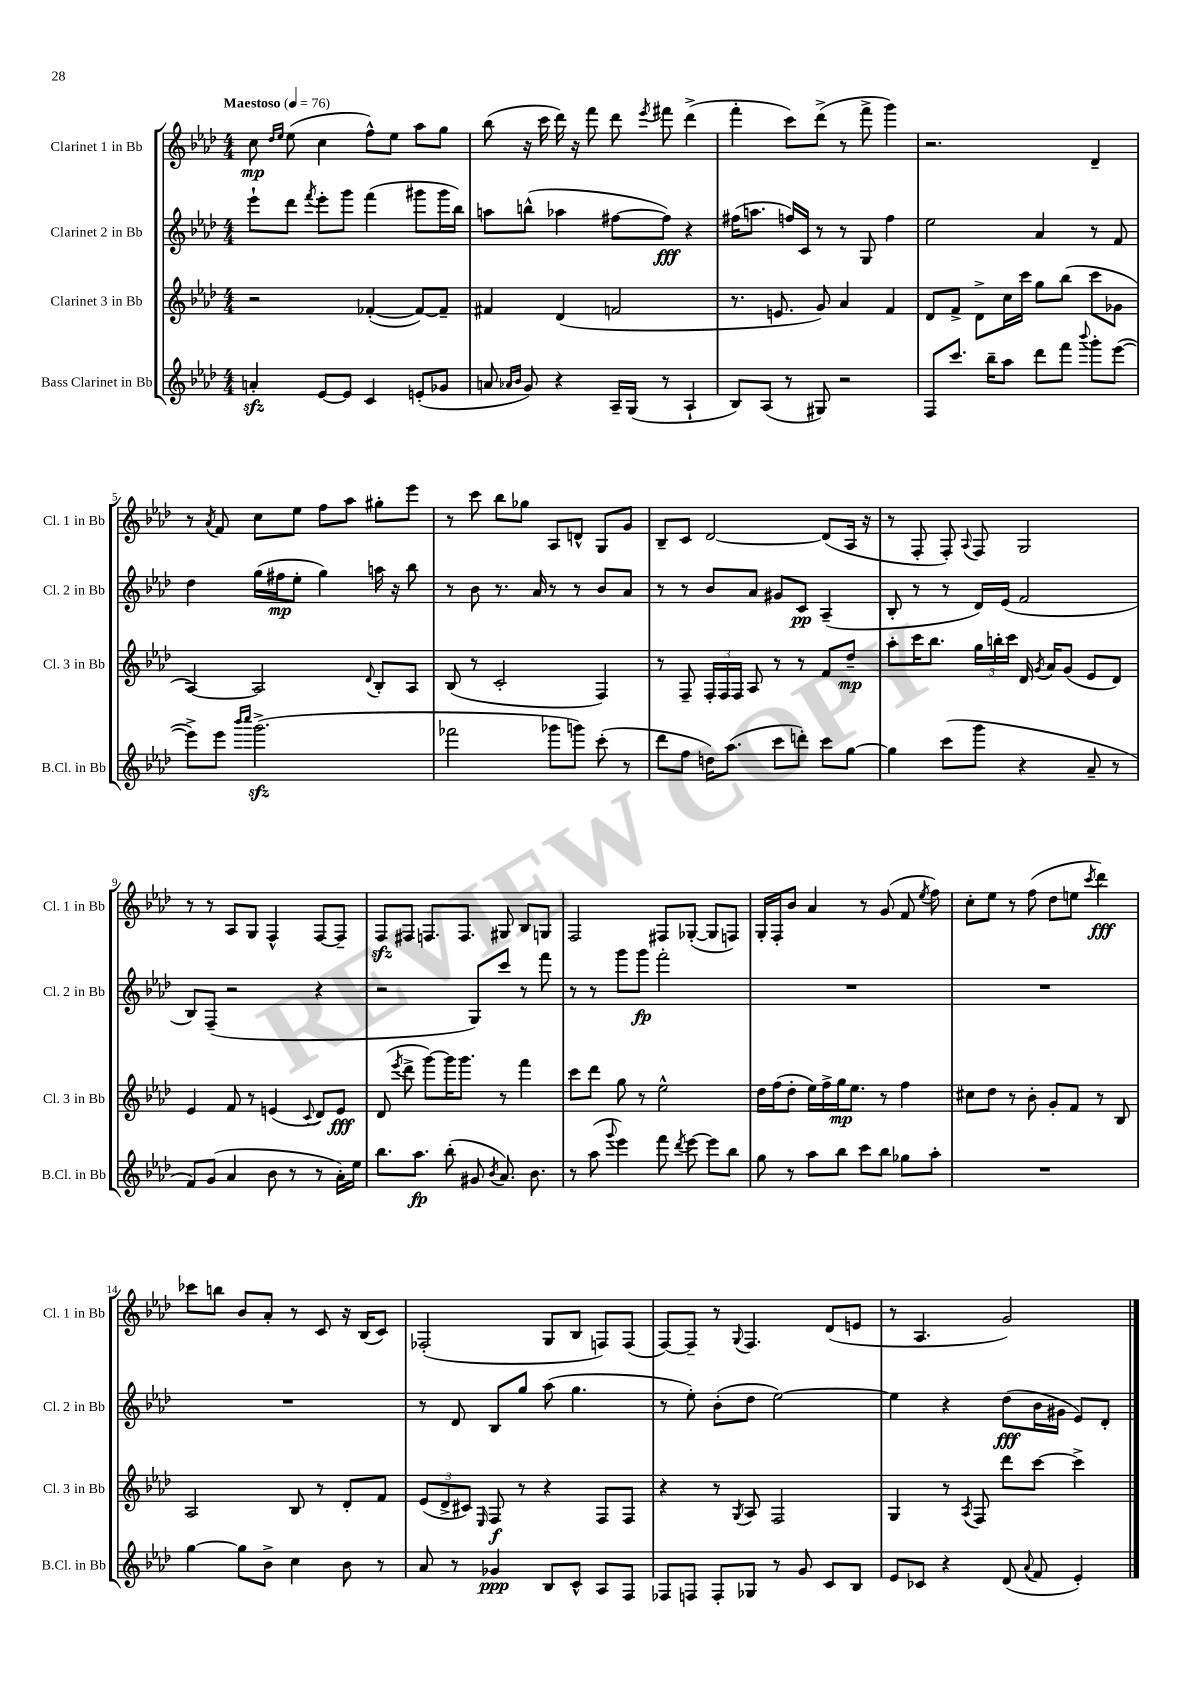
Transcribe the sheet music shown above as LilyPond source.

<<
\new StaffGroup <<
\new Staff = "s0" \with { instrumentName = "Clarinet 1 in Bb" shortInstrumentName = "Cl. 1 in Bb" } {
    \clef treble \key aes \major \numericTimeSignature \time 4/4 \tempo "Maestoso" 4 = 76
    \autoBeamOff c''8\mp \grace { des''16[ ees''16] } ees''8( c''4 f''8[-^) ees''8] aes''8[ g''8] |
    bes''8( r16 c'''16 des'''16) r16 f'''8 des'''8 \acciaccatura { ees'''8 } fis'''8 des'''4->( |
    f'''4-. c'''8[) des'''8]->( r8 f'''8-> g'''4) |
    r2. des'4-- |
    r8 \acciaccatura { aes'8 } f'8 c''8[ ees''8] f''8[ aes''8] gis''8[-. ees'''8] |
    r8 c'''8 bes''8[ ges''8] aes8[ d'8]-^ g8[ g'8] |
    bes8[-- c'8] des'2~ des'8[( aes16] r16 |
    r8 f8-. f8-.) \appoggiatura { aes8 } f8 g2 |
    r8 r8 aes8[ g8] f4-^ f8[~ f8]-- |
    f8[\sfz fis8] f8.[ f8.] gis8 bes8[ g8] |
    f2 fis8[ ges8]~-.( ges8[ f8]) |
    g16[-. f16-. bes'8] aes'4 r8 g'8( f'8 \acciaccatura { ees''8 } f''8) |
    c''8[-. ees''8] r8 f''8( des''8[ e''8] \acciaccatura { c'''8 } des'''4\fff) |
    ces'''8[ b''8] bes'8[ aes'8]-. r8 c'8 r16 bes16[( c'8]) |
    fes2-.( g8[ bes8] f8[) f8]( |
    f8[~) f8]-- r8 \appoggiatura { g8 } f4. des'8[( e'8] |
    r8 aes4. g'2) \bar "|." |
}
\new Staff = "s1" \with { instrumentName = "Clarinet 2 in Bb" shortInstrumentName = "Cl. 2 in Bb" } {
    \clef treble \key aes \major \numericTimeSignature \time 4/4
    \autoBeamOff ees'''8[-! des'''8] \acciaccatura { f'''8 } ees'''8[-. g'''8] f'''4( gis'''8[ gis'''16 bes''16]) |
    a''8[ b''8]-^( aes''4 fis''8[~ fis''8]\fff) r4 |
    fis''16[( a''8.] f''16[) c'16] r8 r8 g8 f''4 |
    ees''2 aes'4 r8 f'8 |
    des''4 g''16[( fis''16\mp ees''8]-. g''4) a''16 r16 bes''8 |
    r8 bes'8 r8. aes'16 r8 r8 bes'8[ aes'8] |
    r8 r8 bes'8[ aes'8] gis'8[ c'8]\pp aes4--( |
    bes8-. r8 r8 des'16[) ees'16]( f'2 |
    bes8[) f8]--( r2 r4 |
    r2 g8[) c'''8] r8 f'''8 |
    r8 r8 g'''8[ g'''8]\fp f'''2-. |
    R1 |
    R1 |
    R1 |
    r8 des'8 bes8[ g''8] aes''8( g''4. |
    r8 ees''8-.) bes'8[-.( des''8] ees''2~) |
    ees''4 r4 des''8[\fff( bes'16 gis'16] ees'8[) des'8]-. \bar "|." |
}
\new Staff = "s2" \with { instrumentName = "Clarinet 3 in Bb" shortInstrumentName = "Cl. 3 in Bb" } {
    \clef treble \key aes \major \numericTimeSignature \time 4/4
    \autoBeamOff r2 fes'4~-.( fes'8[~) fes'8]-- |
    fis'4 des'4( f'2 |
    r8. e'8. g'8) aes'4 f'4 |
    des'8[ f'8]-> des'8[-> c''16 c'''16] g''8[ bes''8]( c'''8[ ges'8] |
    aes4~) aes2 \appoggiatura { des'8 } bes8[-. aes8] |
    bes8( r8 c'2-. f4) |
    r8 f8-- \tuplet 3/2 { f16[-. f16 f16] } aes8 r8 r8 f'8[ des''8]--\mp |
    aes''8[-. c'''16 bes''8.] \tuplet 3/2 { g''16[ b''16-. c'''16] } des'16 \acciaccatura { g'8 } aes'16[ g'8]( ees'8[ des'8]) |
    ees'4 f'8 r8 e'4( \appoggiatura { c'8 } des'8[) e'8]\fff |
    des'8( \acciaccatura { ees'''8 } des'''8-> g'''8[~) g'''16 g'''8.] r8 f'''4 |
    c'''8[ des'''8] g''8 r8 ees''2-^ |
    des''16[ f''16( des''8]-. ees''16[) f''16-> g''16\mp ees''8.] r8 f''4 |
    cis''8[ des''8] r8 bes'8-. g'8[-. f'8] r8 bes8 |
    aes2 bes8 r8 des'8[-. f'8] |
    \tuplet 3/2 { ees'8[( des'8-> cis'8]) } \grace { ees16 } f8\f r8 r4 f8[ f8] |
    r4 r8 \acciaccatura { g8 } aes8 f2 |
    g4 r8 \acciaccatura { aes8 } f8 des'''8[ c'''8]~ c'''4-> \bar "|." |
}
\new Staff = "s3" \with { instrumentName = "Bass Clarinet in Bb" shortInstrumentName = "B.Cl. in Bb" } {
    \clef treble \key aes \major \numericTimeSignature \time 4/4
    \autoBeamOff a'4-.\sfz ees'8[~ ees'8] c'4 e'8[-.( ges'8] |
    a'8 \grace { aes'16[ bes'16] } g'8) r4 aes16[-- g16]( r8 aes4-! |
    bes8[) aes8]( r8 gis8) r2 |
    f8[ c'''8.] bes''16[-- aes''8] des'''8[ f'''8] \appoggiatura { bes'''8 } g'''8[-. ees'''8]~( |
    ees'''8[->) ees'''8] \grace { bes'''16[ c''''16] } g'''2.->\sfz( |
    fes'''2 ges'''8[ g'''8]) c'''8-.( r8 |
    des'''8[ f''8] d''16[) aes''8.]( c'''8[ d'''8]-.) c'''8[ g''8]~ |
    g''4 c'''8[( g'''8] r4 aes'8-- r8 |
    f'8[) g'8]( aes'4 bes'8 r8 r8 aes'16[-.) ees''16] |
    bes''8.[ aes''8.]\fp bes''8-.( gis'8 \acciaccatura { bes'8 } aes'8.) bes'8. |
    r8 aes''8( \appoggiatura { g'''8 } ees'''4) f'''8 \acciaccatura { des'''8 } ees'''8~ ees'''8[ bes''8] |
    g''8 r8 aes''8[ bes''8] c'''8[ bes''8] ges''8[ aes''8]-. |
    R1 |
    g''4~ g''8[ bes'8]-> c''4 bes'8 r8 |
    aes'8 r8 ges'4\ppp bes8[ c'8]-^ aes8[ f8] |
    fes8[ f8] f8[-. ges8] r8 g'8 c'8[ bes8] |
    ees'8[ ces'8] r4 des'8( \appoggiatura { aes'8 } f'8 ees'4-.) \bar "|." |
}
>>
>>
